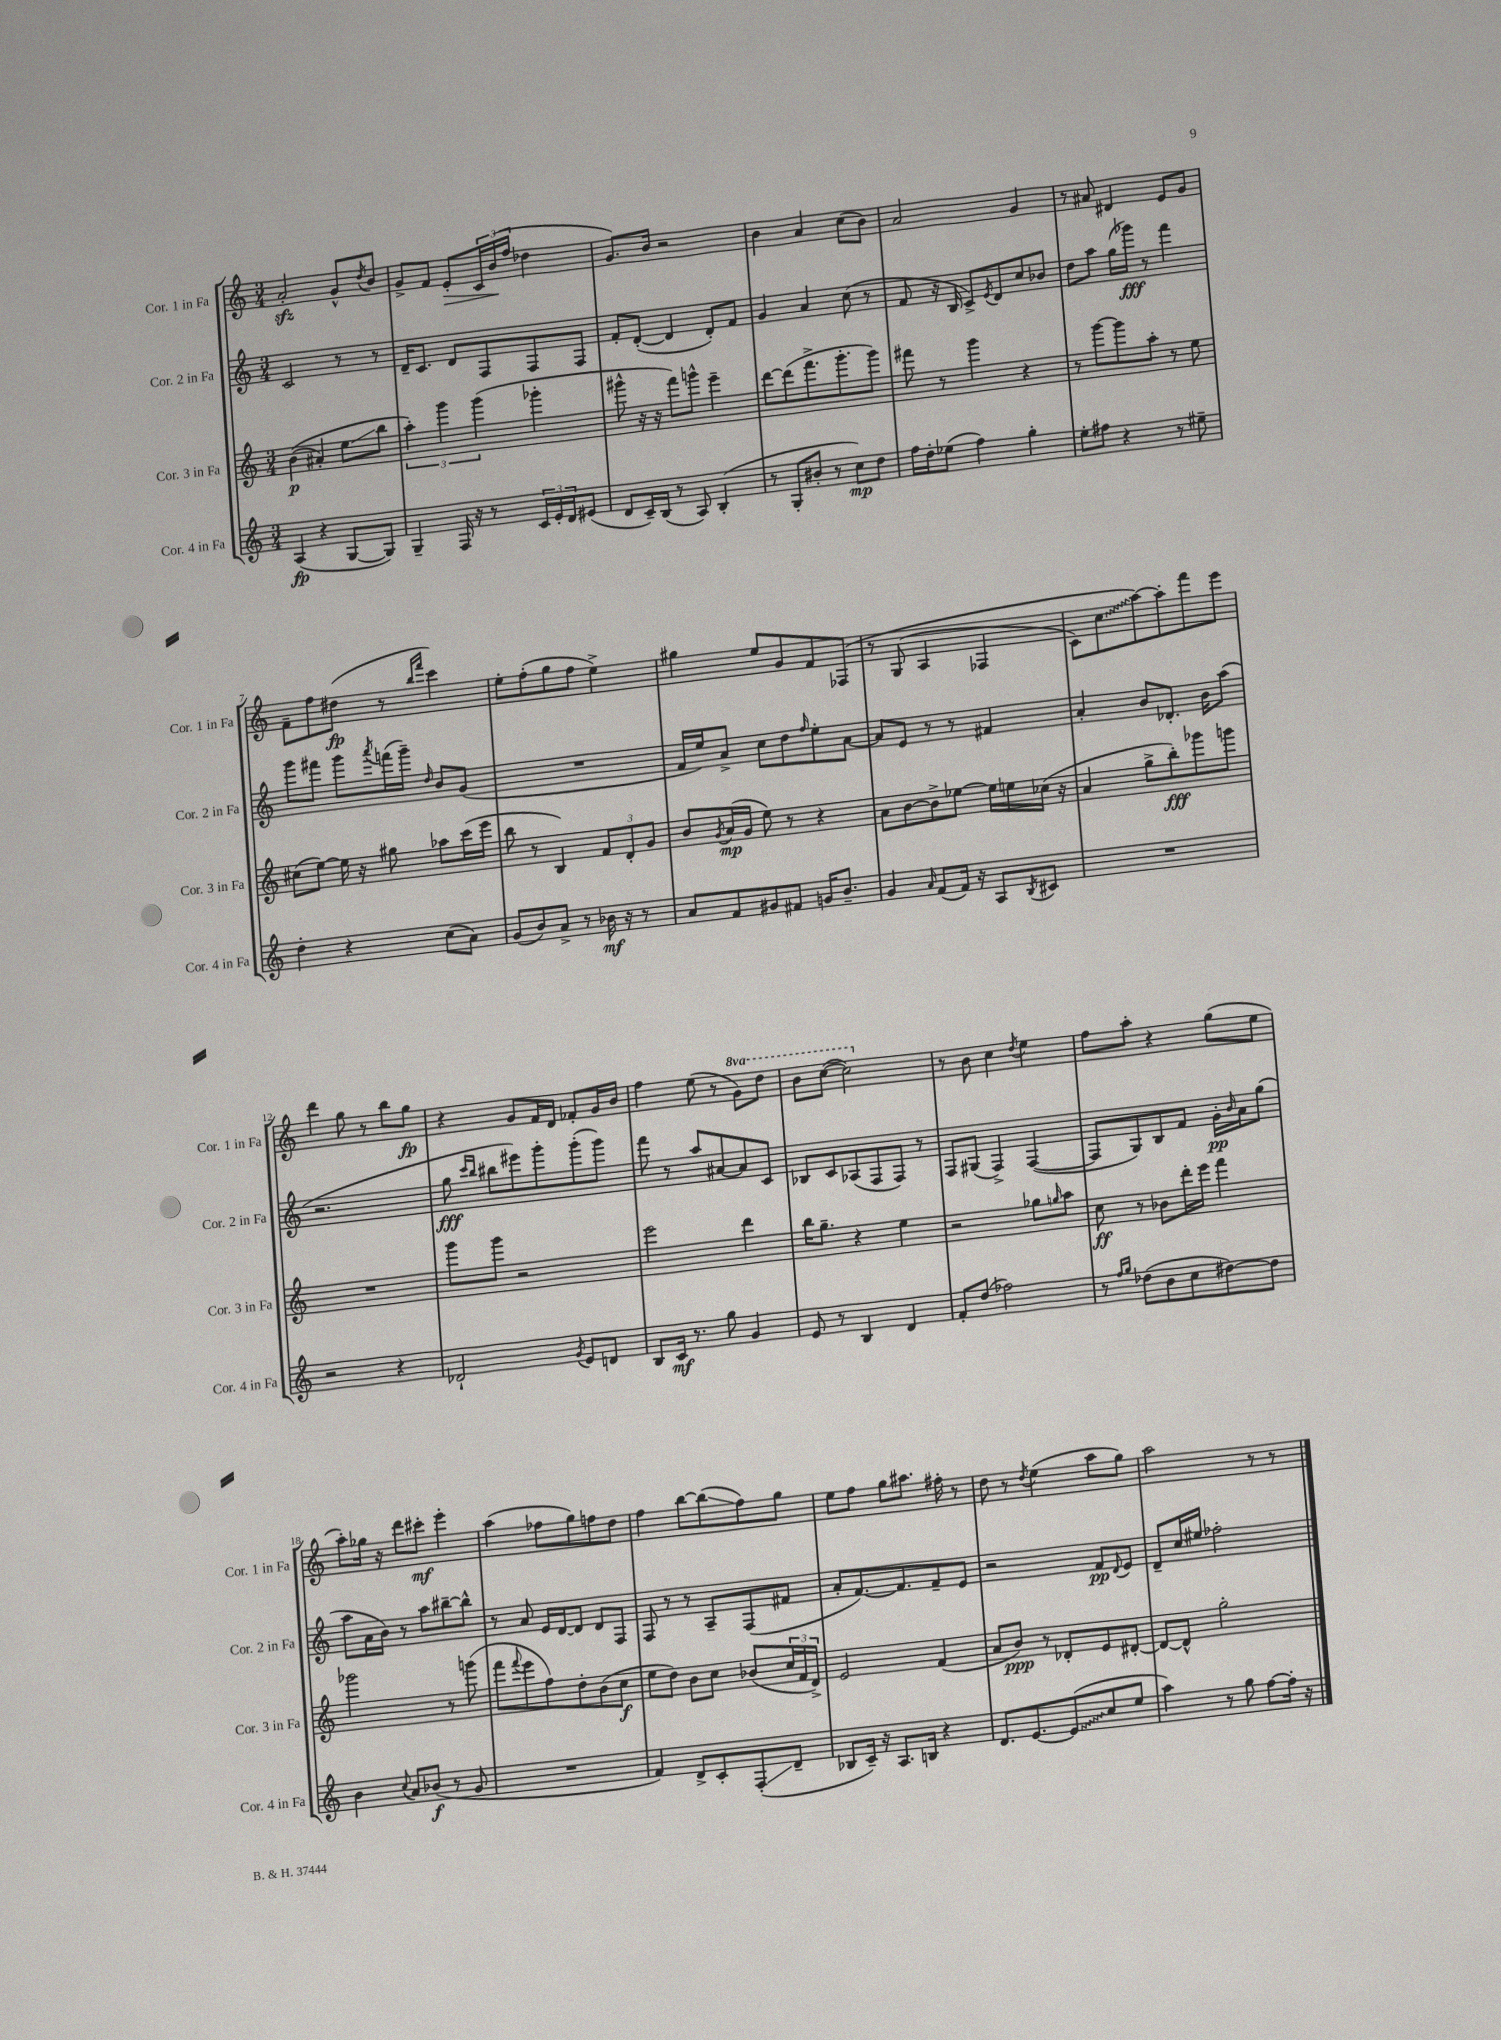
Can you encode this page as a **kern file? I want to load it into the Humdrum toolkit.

**kern	**kern	**kern	**kern
*staff4	*staff3	*staff2	*staff1
*clefG2	*clefG2	*clefG2	*clefG2
*k[]	*k[]	*k[]	*k[]
*M3/4	*M3/4	*M3/4	*M3/4
(4A	&((4b	2c	2a'
4r	4a#')	.	.
[8G	8ee	8r	8g^^
.	.	.	8qdd
8G])	8bb	8r	8b
=	=	=	=
4G~	6aa'&)	16d~	8g^
.	.	8.c	.
.	.	.	8f
.	6ggg	.	.
16F	.	8d	8e'
16r	.	.	.
.	(6ggg	.	.
8r	.	8F	24c
.	.	.	(24b
.	.	.	24ff
24c	4ggg-'	8F	4dd-
24e'	.	.	.
24d	.	.	.
(8e#	.	8F	.
=	=	=	=
8d	8ggg#^^	8f'	8.g)
16c~)	16r	([8d'	.
(16B	16r	.	16b
8r	8fff)	4d]	2r
8A)	8ggg^^	.	.
(4B'	4eee~	8d')	.
.	.	8f	.
=	=	=	=
8r	[8ddd	4g	4b
8G'	(8ddd]	.	.
8b#'	8.fff^	4a	4a
8r	.	.	.
.	8.ggg'	.	.
8cc)	.	(8cc	(8cc
8dd	8ggg)	8r	8b)
=	=	=	=
16ff	8fff#	8f	2a
16dd'	.	.	.
(8ee-	8r	16r	.
.	.	16B	.
4ff)	4ggg	8c^)	.
.	.	8qe	.
.	.	8d	.
4gg'	4r	8cc	4g
.	.	8b-	.
=	=	=	=
8ee'	8r	8dd	8r
8ff#	[8ggg	8aa	8a#
4r	8ggg]	(16gg	4d#
.	.	16ggg-)	.
.	8aa'	8r	.
8r	8r	4fff	8e
8ee#~	8ee	.	8g
=	=	=	=
4dd'	(8cc#	8ggg	8f~
.	[8ee)	8fff#	8ff
4r	16ee]	8ggg	(8dd#
.	16r	.	.
.	.	8qaaa	.
.	8gg#	(16fff	8r
.	.	16ggg~)	.
.	.	.	16qqbb
.	.	16qqdd	16qqfff
(8cc	8aa-	8b	4ccc)
8a)	(16ccc	(8g	.
.	16eee	.	.
=	=	=	=
(8g	8bb	2.r	8ee'
8b)	8r	.	(8ff'
8a^	4B)	.	8gg
8r	.	.	8ff
16b-	12f	.	4ee^)
16r	.	.	.
.	12d'	.	.
8r	.	.	.
.	12g	.	.
=	=	=	=
8a	8b	16f	4gg#
.	.	16ee)	.
.	8qg	.	.
8f	(16a	8a^	.
.	16g	.	.
8g#	8ee)	8cc	8ee
8f#	8r	8dd	8g
.	.	16qqff	.
16g	4r	8ee'	8f
8.b~	.	.	.
.	.	[8a	&(8F-
=	=	=	=
4g	8a	8a]	8r
.	[8b	8e	(8G
16qqa	.	.	.
(8f	8b^]	8r	4A
16f)	[8ee-	8r	.
16r	.	.	.
8A	16ee-]	4f#	4F-
.	16ee	.	.
8qB	.	.	.
8c#	(16cc-	.	.
.	16r	.	.
=	=	=	=
2.r	4a	4a'	8c)
.	.	.	8cc
.	8gg^	8b	[8aa&)
.	8bb')	8.d-'	8aa']
.	8ggg-	.	8fff
.	.	16b	.
.	8ggg	(8aa	8eee
=	=	=	=
2r	2.r	2.r	4ddd
.	.	.	8gg
.	.	.	8r
4r	.	.	8bb
.	.	.	8gg
=	=	=	=
2d-`	8ggg	8gg	4r
.	.	16qqccc	.
.	.	16qqbb	.
.	8ggg	8bb#	.
.	2r	8eee#)	8g
.	.	8ggg'	16f
.	.	.	16d
8qg	.	.	.
8e	.	(8ggg'	8f-'
8d	.	8ggg)	16g
.	.	.	16b
=	=	=	=
8B	2eee	8fff	4ff
16c	.	8r	.
8.r	.	.	.
.	.	8aa	(8ee
8gg	.	[8a#	8r
4g	4ddd	8a#]	8gg)
.	.	8c	8ddd
=	=	=	=
8e	16bb	8B-	8bb
.	8.gg~	.	.
8r	.	8c	([8ccc
4B	4r	(8A-	2ccc])
.	.	8F	.
4d	4ee	8F)	.
.	.	8r	.
=	=	=	=
8f'	2r	8F	8r
(8dd	.	(8G#	8b
2ff-)	.	4F^)	4cc
.	.	.	8qdd
.	8gg-	([4F	4ee
.	16qqgg	.	.
.	8aa	.	.
=	=	=	=
8r	8cc	8F]	8ff
16qqff	.	.	.
16qqgg	.	.	.
(8dd-	8r	8G)	8aa'
8b	8b-	8B	4r
8cc	16ddd'	8f	.
.	16eee	.	.
[8dd#)	4fff	16g'	(8gg
.	.	16qqb	.
.	.	16a	.
8dd#]	.	(8gg	8ee
=	=	=	=
4b	2ggg-	8aa	8aa')
.	.	16a	16gg-
.	.	16b)	16r
8qqcc	.	.	.
8a	.	8r	8ddd
(8b-	.	8aa	8ccc#'
8r	8r	[8bb#~	4eee'
8g	(8ggg	8bb#^^]	.
=	=	=	=
2.r	8fff	8r	(4aa
.	8qqfff	.	.
.	8eee	8a	.
.	8ff)	16e	8ff-
.	.	[16d	.
.	8dd'	8d]	8gg)
.	(8b	8d	8ff
.	8cc	8F	8dd
=	=	=	=
4f)	8ee	8F	4ff
.	8dd)	8r	.
8d^	8b	8r	[8bb
8c'	8cc	8A~	(8bb]
(8F'	(8b-	(8F	8ff)
8d~	24cc	8f#	8gg
.	24f	.	.
.	24d^)	.	.
=	=	=	=
8B-	2e	8a'	8ee
16c~)	.	[8.f)	8ff
16r	.	.	.
8.A	.	.	8gg
.	.	8.f]	.
.	.	.	8.aa#
16B	.	.	.
4r	(4f	8f~	.
.	.	.	16ff#'
.	.	8e	8r
=	=	=	=
8.d	8a	2r	8dd
.	8b)	.	8r
[8.e	.	.	.
.	.	.	8qdd
.	8r	.	(4ee
(8e]	8d-'	.	.
8cc	8e	8f	8aa
.	.	8qqd	.
8ee	[8d#'	8e	8gg)
=	=	=	=
4aa)	8d#_	8d~	2aa
.	8d#^^]	16cc	.
.	.	16ee#	.
8r	2gg'	2ff-'	.
8gg	.	.	.
[8ff	.	.	8r
16ff']	.	.	8r
16r	.	.	.
==	==	==	==
*-	*-	*-	*-
